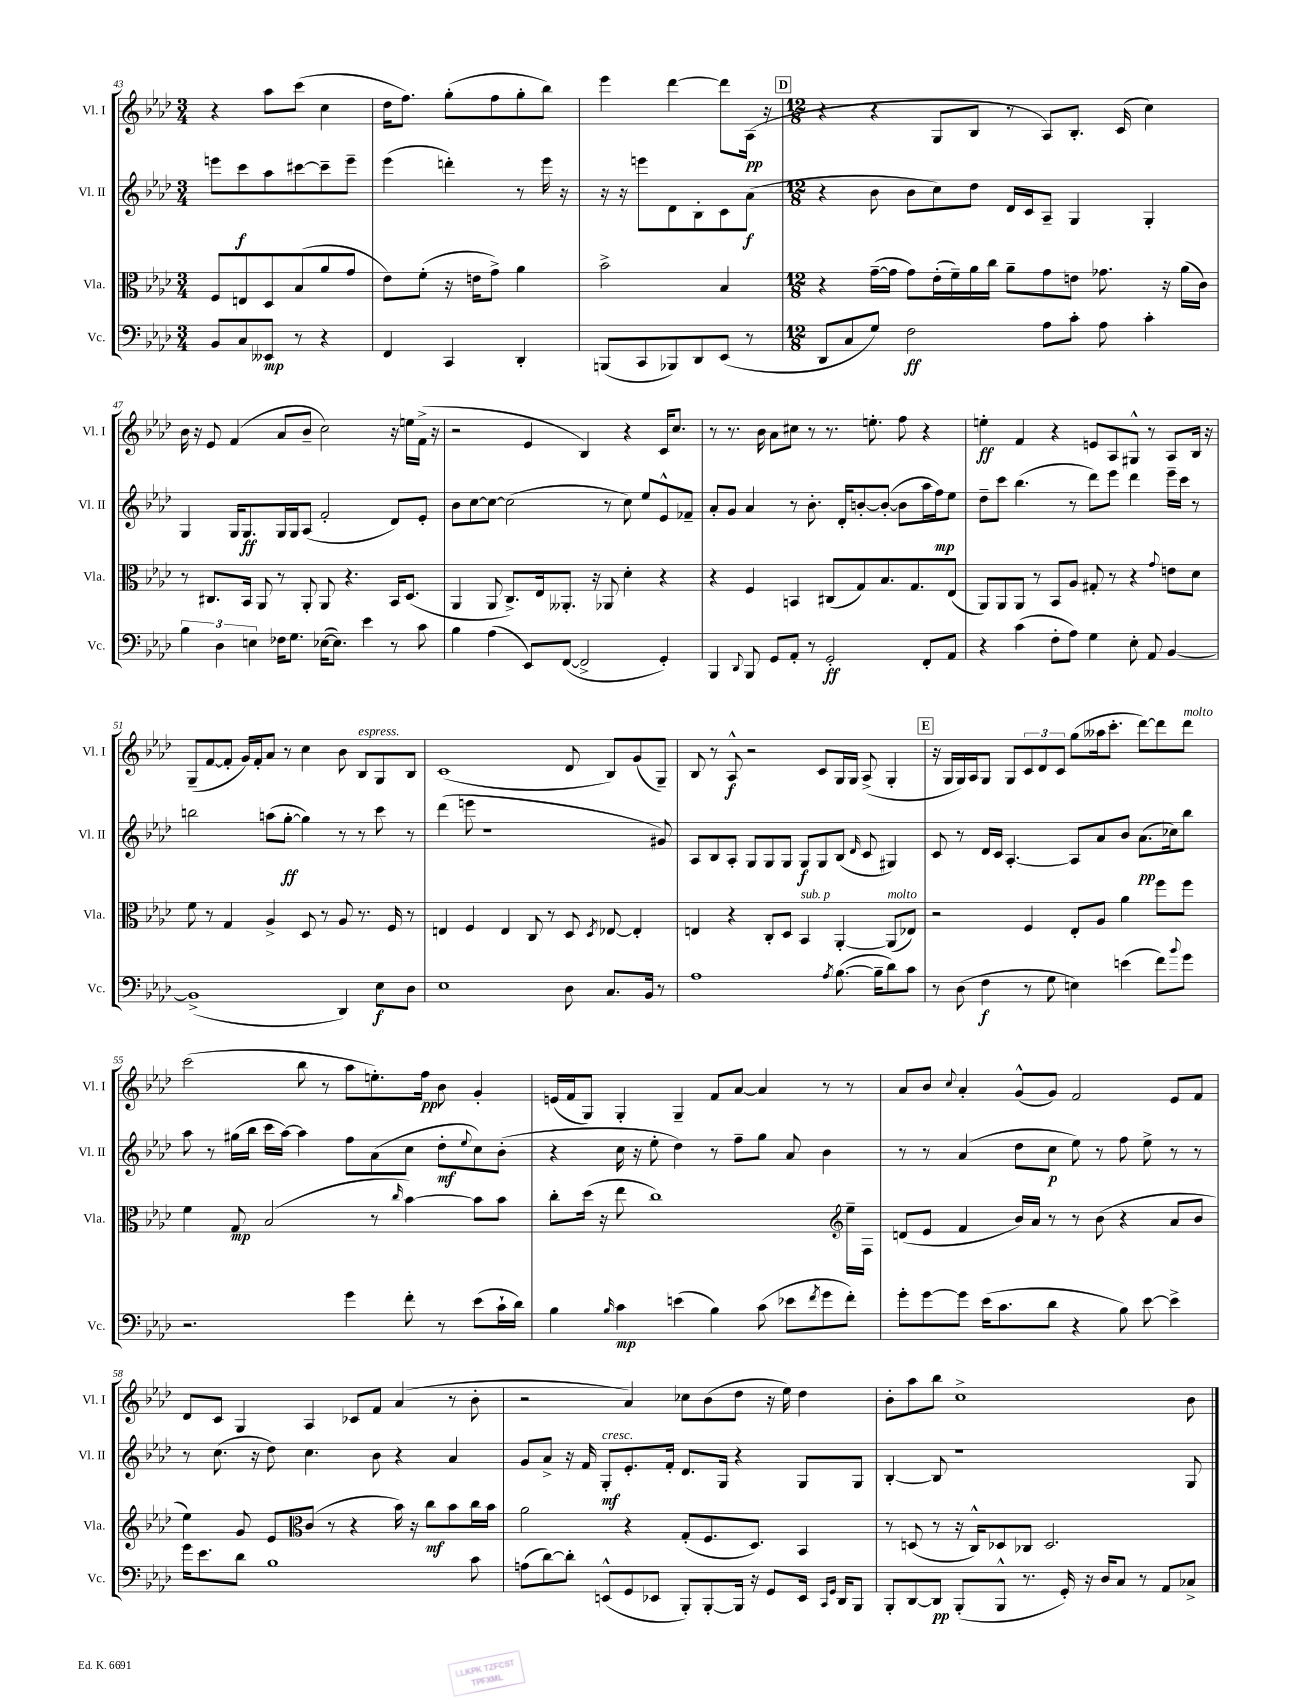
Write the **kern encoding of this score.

**kern	**kern	**kern	**kern
*staff4	*staff3	*staff2	*staff1
*clefF4	*clefC3	*clefG2	*clefG2
*k[b-e-a-d-]	*k[b-e-a-d-]	*k[b-e-a-d-]	*k[b-e-a-d-]
*M3/4	*M3/4	*M3/4	*M3/4
8BB-	8F	8eee	4r
8C	8E	8ccc	.
8EE--	8D-	8aa-	8aa-
8r	(8B-	[8ccc#	(8ccc
4r	8a-	8ccc#~]	4cc
.	8g	8eee~	.
=	=	=	=
4FF	8e-)	(4eee-	16dd-
.	.	.	8.ff)
.	(8f'	.	.
4CC	16r	4ddd')	(8gg'
.	16e	.	.
.	8g^)	.	8ff
4DD-'	4a-	8r	8gg'
.	.	16eee-	8bb-)
.	.	16r	.
=	=	=	=
(8BBB	2b-^	16r	4eee-
.	.	16r	.
8CC	.	8eee	.
8BBB-)	.	8d-	[4ddd-
8DD-	.	8B-'	.
(8EE-	4B-	8c	8ddd-]
8r	.	(8a-	(16A-
.	.	.	16r
=	=	=	=
*M12/8	*M12/8	*M12/8	*M12/8
8DD-	4r	4r	4r
8C	.	.	.
8G)	([16g~	8b-	4r
.	16g]	.	.
2F	8g)	8b-	.
.	(16e-'	8cc)	8G
.	16f~)	.	.
.	16a-	8dd-	8B-
.	16cc	.	.
.	8a-~	16d-	8r
.	.	16c	.
8A-	8g	8A-~	8A-)
8c'	8e	4G	8.B-'
8A-	8.g-	.	.
.	.	.	(16c
4c'	.	4G'	4cc)
.	16r	.	.
.	(16a-	.	.
.	16c)	.	.
=	=	=	=
6B-	8r	4G	16b-
.	.	.	16r
.	8.C#	.	8e-
6D-	.	.	.
.	.	16G	(4f
.	16BB-	8.G	.
6E	.	.	.
.	8AA-	.	.
16F-	8r	16G	8a-
8.G	.	16G	.
.	8AA-'	(8A-	8b-~
([16E-	8AA-	2f'	2cc)
8.E-])	.	.	.
.	4.r	.	.
4e-	.	.	.
8r	16BB-	8d-)	16r
.	(8.D-	.	16ee
8c	.	8e-'	(16f^
.	.	.	16r
=	=	=	=
4B-	4AA-	8b-	2r
.	.	[8cc	.
(4A-	8AA-	8cc_	.
.	8.C^)	(2cc]	.
8EE-)	.	.	4e-
.	16E-	.	.
([8FF	8.AA--'	.	.
2FF^]	.	.	4B-)
.	16r	.	.
.	8AA-	8r	.
.	4d-'	8cc)	4r
.	.	8ee-	.
4GG')	4r	8e-^^	16c
.	.	.	8.cc
.	.	8f-~	.
=	=	=	=
4BBB-	4r	8a-'	8r
.	.	8g	8.r
8qqDD-	.	.	.
8BBB-	4F	4a-	.
.	.	.	16b-
8GG	.	.	8a-
8AA-'	4BB	8r	8cc#
8r	.	8.b-'	8r
2GG'	(8C#	.	8.r
.	.	16d-'	.
.	8G)	[8b'	.
.	.	.	8.ee'
.	8.B-	(8b'_	.
.	.	8b]	8ff
.	8.G	.	.
8FF'	.	16aa-	4r
.	.	16ff)	.
8AA-	(8E-	8ee-	.
=	=	=	=
4r	8AA-)	8dd-~	4ee'
.	8AA-	8ccc	.
(4c	8AA-	(4.bb-	4f
.	8r	.	.
8F'	8BB-	.	4r
8A-)	8A-	8r	.
4G	8G#'	8ddd-)	8e
.	8r	8eee-	8A-
8E-'	4r	4ddd-	8G#^^
8AA-	.	.	8r
.	8qqg	.	.
[4BB-	8e	16eee-~	8A-
.	.	16ccc	.
.	8d-	8r	16B-
.	.	.	16r
=	=	=	=
(1BB-^]	8f	2bb	(8G~
.	8r	.	[8f
.	4G	.	8f']
.	.	.	16g)
.	.	.	16f'
.	4A-^	(8aa	8a-
.	.	[8gg'	8r
.	8D-	4gg])	4cc
.	8r	.	.
4DD-)	8A-	8r	8b-
.	8.r	8r	8B-
8E-	.	8ccc	8G
.	16F	.	.
8D-	8r	8r	8B-
=	=	=	=
1E-	4E	(4ddd-	(1c
.	4F	8eee	.
.	.	1r	.
.	4E	.	.
.	8C	.	.
.	8r	.	.
8D-	8D-	.	8d-
.	8qD-	.	.
8.C	[8E-	.	8B-)
.	4E-']	.	(8g
16BB-	.	.	.
8r	.	8g#)	8G~)
=	=	=	=
1A-	4E	8A-	8B-
.	.	8B-	8r
.	4r	8A-'	8A-^^
.	.	8G	2r
.	8C'	8G	.
.	8D-	8G	.
.	4BB-	8G	.
.	.	8G	8c
8qA-	.	.	.
([8.B-	[4AA-'	(8B-	16G
.	.	.	16G
.	.	16qqd-	.
.	.	8c	(8A-^
16B-~]	.	.	.
8d-)	(8AA-]	4G#)	4G'
8c	8E-)	.	.
=	=	=	=
8r	2r	8c	16r
.	.	.	16G
(8D-	.	8r	16G)
.	.	.	16A-
4F	.	16d-	8G
.	.	16c	.
.	.	[4.A-'	8G
8r	4F	.	12c
.	.	.	12d-
8G	.	.	.
.	.	.	12c
4E)	8E-'	8A-]	(8gg
.	8A-	8a-	16aa--
.	.	.	8.ccc'
(4e	4a-	8b-	.
.	.	(8.a-	[8ddd-)
8f)	8ff	.	8ddd-]
.	.	16cc-)	.
8qqb-	.	.	.
8g	8ff	8bb-	8ddd-
=	=	=	=
2.r	4f	8aa-	(2ccc
.	.	8r	.
.	8G	(16gg#	.
.	.	16bb-	.
.	(2B-	16ccc	.
.	.	[16aa-)	.
.	.	4aa-]	8bb-
.	.	.	8r
4g	.	8ff	8aa-
.	8r	(8a-	8.ee')
.	16qqcc	.	.
8f'	[4b-)	8cc	.
.	.	.	16ff
8r	.	8dd-'	8b-
.	.	8qqee-	.
(8e-	8b-]	8cc)	4g'
16c`	8b-	(8b-'	.
16d-)	.	.	.
=	=	=	=
4B-	8cc'	4r	(16e
.	.	.	16f
.	(16dd-	.	8G)
.	16r	.	.
16qqB-	.	.	.
4c	8ee-	16cc	4G'
.	.	16r	.
.	1cc)	8ee-'	.
(4e	.	4dd-)	4G~
4B-)	.	8r	8f
.	.	8ff~	[8a-
(8c	.	8gg	4a-]
8e-	.	8a-	.
8qf	.	.	.
8g	.	4b-	8r
8f')	16ee-~	.	8r
.	16F	.	.
=	=	=	=
*	*clefG2	*	*
8g'	(8d	8r	8a-
[8g	8e-	8r	8b-
.	.	.	8qqcc
8g]	4f	(4a-	4a-'
(16e-	.	.	.
8.c	.	.	.
.	16b-)	8dd-	(8g^^
.	16a-	.	.
8d-	8r	8cc	8g)
4r	8r	8ee-)	2f
.	(8b-	8r	.
8B-)	4r	8ff	.
[8e-	.	8ee-^	.
4e-^]	8a-	8r	8e-
.	8b-	8r	8f
=	=	=	=
16g	4ee-)	8r	8d-
8.e-	.	.	.
.	.	(8.cc	8c
8d-	8g	.	4G
.	.	16r	.
1B-	8e-	8dd-)	.
.	(8c	4.cc	4A-
.	8r	.	.
.	4r	.	8c-
.	.	8b-	8f
.	16b-)	4r	(4a-
.	16r	.	.
.	8cc	.	.
.	8b-	4a-	8r
8c	16cc	.	8b-'
.	16b-	.	.
=	=	=	=
*	*clefC3	*	*
(8A	2a-	8g	2r
[8d-)	.	8a-^	.
8d-']	.	16r	.
.	.	16f	.
(8EE^^	.	8G'	.
8GG	4r	8.e-'	4a-)
8EE-	.	.	.
.	.	16f'	.
8BBB-')	(8G'	8.d-	8cc-
[8BBB-'	8.F	.	(8b-
.	.	16G	.
16BBB-]	.	4r	8dd-
16r	8.D-)	.	.
8GG	.	.	16r
.	.	.	16ee-)
16EE-	4BB-	8G	4dd-
16qqCC	.	.	.
16qqGG	.	.	.
16DD-	.	.	.
8BBB-	.	8G	.
=	=	=	=
8BBB-'	8r	[4B-'	8b-'
[8DD-	(8D	.	8aa-
8DD-]	8r	8B-]	8bb-
(8BBB-'	16r	1r	1cc^
.	16C^^)	.	.
8BBB-^^	8D-	.	.
8.r	8C-	.	.
.	2.D-	.	.
16GG')	.	.	.
16r	.	.	.
16D-	.	.	.
8C	.	.	.
8r	.	.	.
8AA-	.	.	.
8C-^	.	8G	8b-
==	==	==	==
*-	*-	*-	*-
